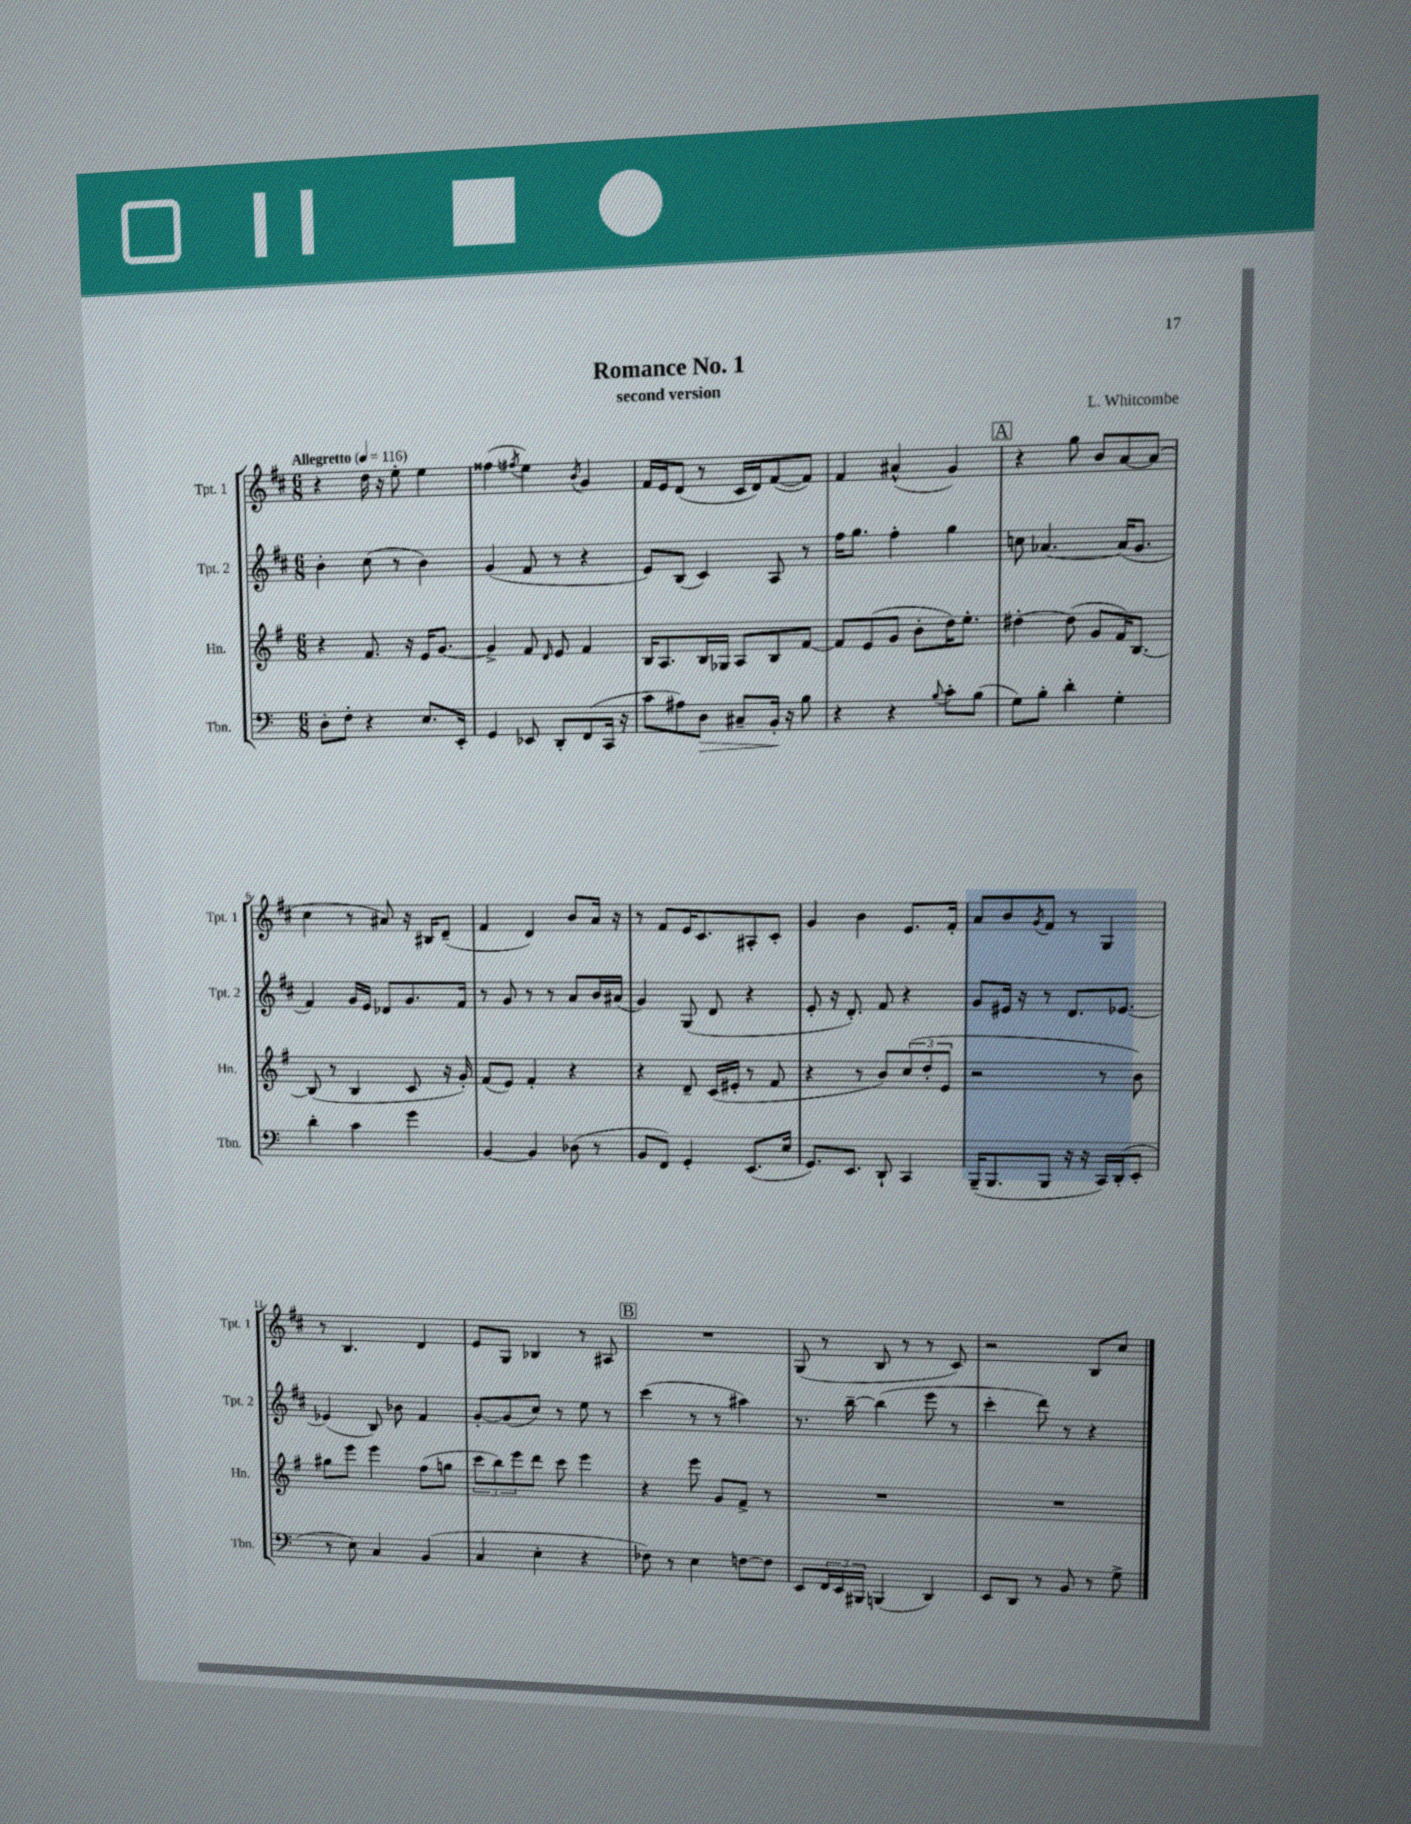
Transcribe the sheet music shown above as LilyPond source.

\header { title = "Romance No. 1" composer = "L. Whitcombe" subtitle = "second version" }
<<
\new StaffGroup <<
\new Staff = "s0" \with { instrumentName = "Tpt. 1" shortInstrumentName = "Tpt. 1" } {
    \clef treble \key d \major \numericTimeSignature \time 6/8 \tempo "Allegretto" 4 = 116
    r4 d''16 r16 e''8-. e''4 |
    fisis''4( \acciaccatura { fis''8 } e''4) \acciaccatura { b'8 } g'4 |
    fis'16 e'16 d'8( r8 cis'16 d'16) fis'8~( fis'8) |
    fis'4 ais'4-^( g'4) |
    \mark \markup { \box "A" } r4 g''8 b'8 a'8~ a'8( |
    cis''4 r8 ais'8) r16 bis16 d'8--( |
    fis'4 d'4) b'8 a'16 r16 |
    r8 fis'8 e'16 cis'8. ais8-. cis'8-. |
    g'4 b'4 e'8. fis'16-. |
    a'8 b'8 \acciaccatura { g'8 } fis'8 r8 g4 |
    r8 b4. d'4 |
    e'8 g8 bes4 r8 ais8 |
    \mark \markup { \box "B" } R2. |
    g8( r8 b8 r8 r8 cis'8) |
    r2 b8 cis''8 \bar "|." |
}
\new Staff = "s1" \with { instrumentName = "Tpt. 2" shortInstrumentName = "Tpt. 2" } {
    \clef treble \key d \major \numericTimeSignature \time 6/8
    b'4-. cis''8( r8 b'4) |
    g'4( fis'8 r8 r4 |
    e'8) b8( cis'4) a8 r8 |
    fis''16 g''8. fis''4-. g''4 |
    \mark \markup { \box "A" } c''8 aes'4.~ aes'16( g'8. |
    fis'4) g'16 e'16 des'8 g'8. fis'16 |
    r8 g'8 r8 r8 a'8 b'16 ais'16( |
    g'4) g8( d'8 r4 |
    e'8-. r16 d'8.-.) fis'8 r4 |
    g'8 eis'16 r16 r8 d'8. ees'8.~ |
    ees'4( b8) bes'8 fis'4 |
    g'8~-. g'8( cis''8) r8 e''8 r8 |
    \mark \markup { \box "B" } cis'''4( r8 r8 ais''4) |
    r8. b''16~-- b''4( e'''8 r8 |
    cis'''4-. d'''8) r8 r4 \bar "|." |
}
\new Staff = "s2" \with { instrumentName = "Hn." shortInstrumentName = "Hn." } {
    \clef treble \key g \major \numericTimeSignature \time 6/8
    r4 fis'8. r16 e'16 g'8.~ |
    g'4-> fis'8 \grace { d'16 } e'8 fis'4 |
    b16 a8. b16 ges16 a8 b8 fis'8~ |
    fis'8 e'8( g'8 b'8-. d''16) e''8.-. |
    \mark \markup { \box "A" } dis''4~-. dis''8( g'8 fis'16) b8.~ |
    b8( r8 b4 c'8 r16 g'16-.) |
    fis'8( e'8) fis'4-. r4 |
    r4 d'8-- c'16( eis'16-. r8 fis'8 |
    r4 r8 b'8) \tuplet 3/2 { c''8( d''8-. e'8 } |
    r2 r8 b'8) |
    gis''8 e'''8 e'''4 fis''8( g''8 |
    \tuplet 3/2 { c'''8 b''8) e'''8 } d'''8 c'''8 e'''4 |
    \mark \markup { \box "B" } r4 e'''8 g'8 fis'8-> r8 |
    R2. |
    R2. \bar "|." |
}
\new Staff = "s3" \with { instrumentName = "Tbn." shortInstrumentName = "Tbn." } {
    \clef bass \key c \major \numericTimeSignature \time 6/8
    d8-. f8-. r4 e8. e,16-. |
    g,4 ees,8 d,8-. f,8( c,16 r16 |
    c'8 ais8) d8\> cis8-- b,16-.\! r16 b8 |
    r4 r4 \appoggiatura { b8 } c'8-. b8( |
    \mark \markup { \box "A" } g8) b8-. d'4-. g4-. |
    d'4-. c'4 g'4 |
    b,4~ b,4 des8( r8 |
    b,8 f,8) g,4-. e,8.( e16 |
    g,8.) e,8. d,8-! c,4 |
    b,,16--( b,,8. b,,8 r16 r16 c,16) d,16-.( e,8-. |
    r8 e8) c4 b,4( |
    c4 e4-. r4 |
    \mark \markup { \box "B" } fes8) r8 e4 f8~ f8 |
    e,8 \tuplet 3/2 { f,16 e,16 bis,,16 } b,,4( d,4) |
    e,8 d,8 r8 b,8 r8 g8-> \bar "|." |
}
>>
>>
